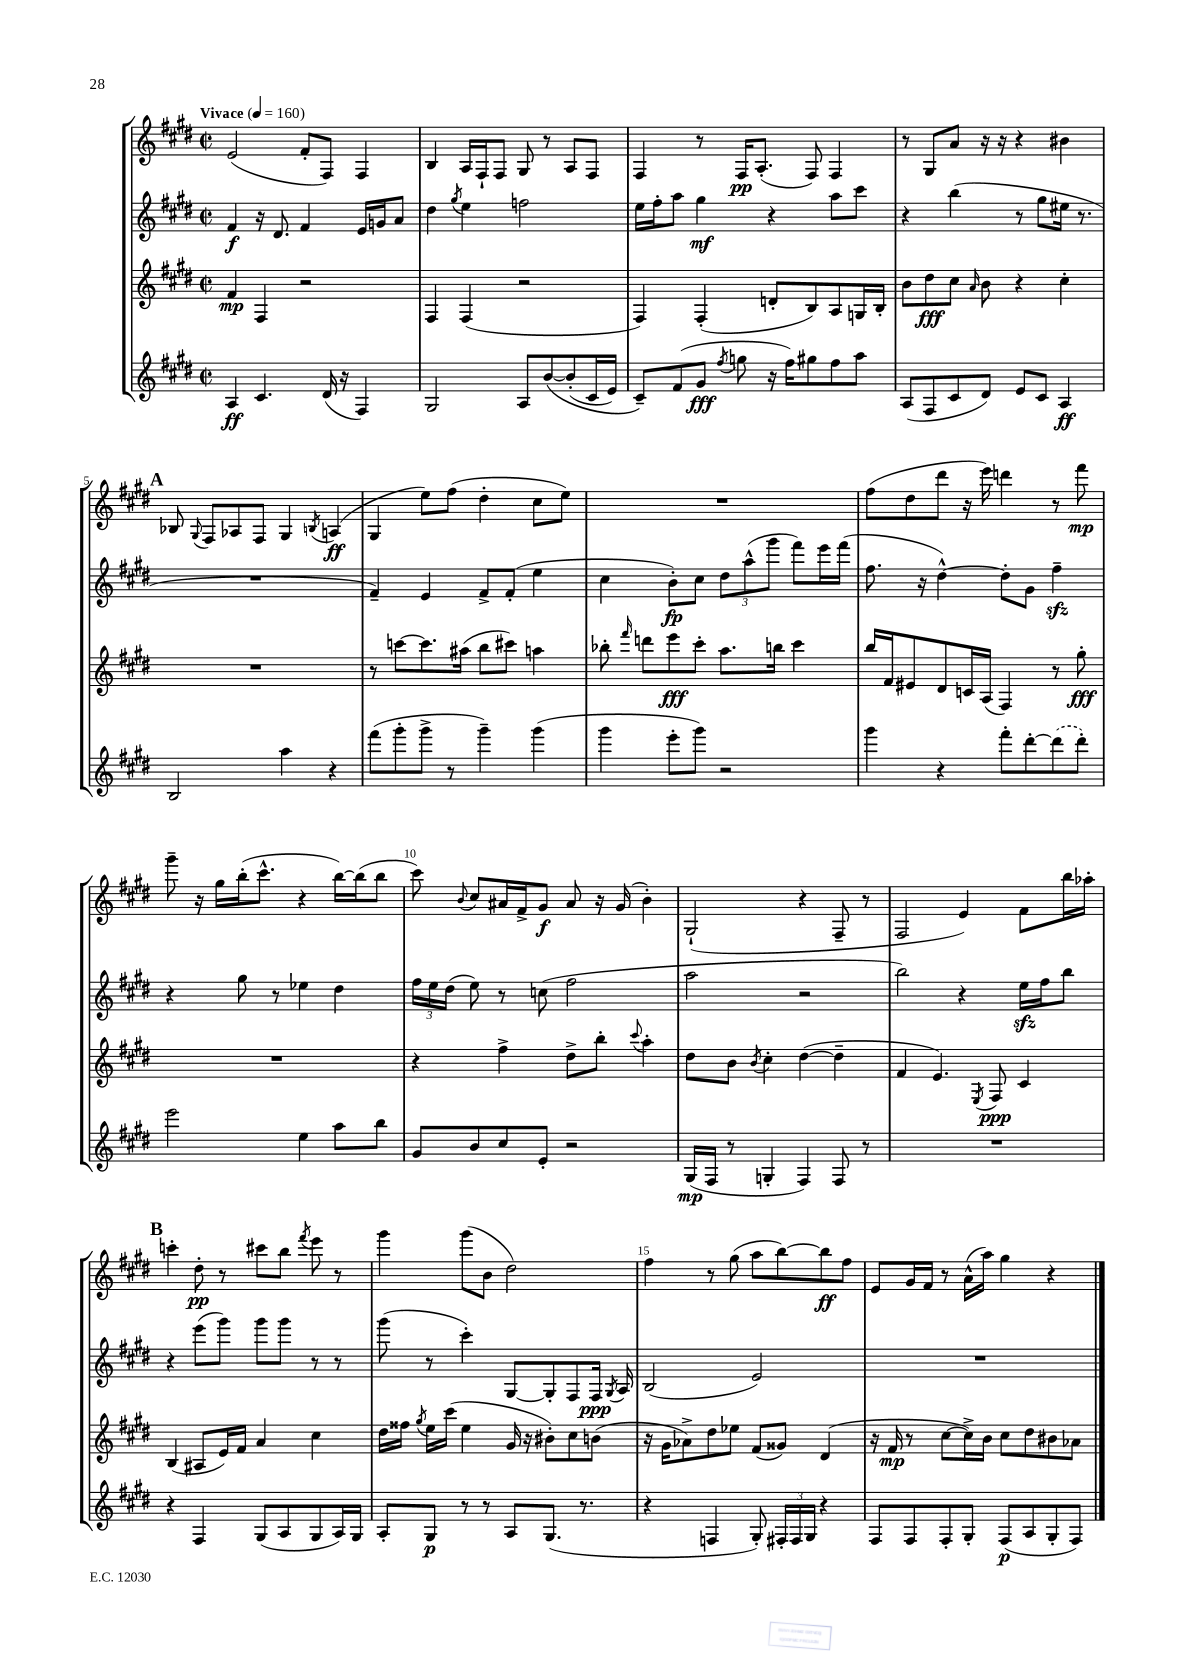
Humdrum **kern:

**kern	**kern	**kern	**kern
*staff4	*staff3	*staff2	*staff1
*clefG2	*clefG2	*clefG2	*clefG2
*k[f#c#g#d#]	*k[f#c#g#d#]	*k[f#c#g#d#]	*k[f#c#g#d#]
*M2/2	*M2/2	*M2/2	*M2/2
*met(c|)	*met(c|)	*met(c|)	*met(c|)
*MM160	*MM160	*MM160	*MM160
4A/	4f#/	4f#/	(2e/
4.c#/	4F#/	16r	.
.	.	8.d#/	.
.	2r	4f#/	8f#'/L
(16d#/	.	.	8F#/J)
16r	.	.	.
4F#/)	.	16e/LL	4F#/
.	.	16g/J	.
.	.	8a/J	.
=	=	=	=
2G#/	4F#/	4dd#\	4B/
.	.	8qgg#/	.
.	(4F#/	4ee\	16A/LL
.	.	.	16F#`/J
.	.	.	8F#/J
8A/L	2r	2ff\	8G#/
&([8b/	.	.	8r
(8b'/]	.	.	8A/L
16c#/L	.	.	8F#/J
16e/JJ)	.	.	.
=	=	=	=
8c#~/L&)	4F#/)	16ee\LL	4F#/
.	.	16ff#'\J	.
(8f#/	.	8aa\J	.
8g#/J	(4F#'/	4gg#\	8r
8qff#/	.	.	.
8gg\	.	.	16F#/LK
.	.	.	(8.A'/J
16r	8d'/L	4r	.
16ff#\LK)	.	.	.
8gg#\	8B/)	.	8F#/)
8ff#\	8A/	8aa\L	4F#/
8aa\J	16G/L	8ccc#\J	.
.	16B'/JJ	.	.
=	=	=	=
(8A/L	8b\L	4r	8r
8F#/	8dd#\	.	8G#/L
8c#/	8cc#\J	(4bb\	8a/J
.	16qqa/	.	.
8d#/J)	8b\	.	16r
.	.	.	16r
8e/L	4r	8r	4r
8c#/J	.	8gg#\L	.
4A/	4cc#'\	16ee#\Jk	4b#\
.	.	8.r	.
=	=	=	=
2B/	1r	1r	8B-/
.	.	.	8qqG#/
.	.	.	8F#/L
.	.	.	8A-/
.	.	.	8F#/J
4aa\	.	.	4G#/
.	.	.	8qB/
4r	.	.	(4A/
=	=	=	=
(8fff#\L	8r	4f#~/)	4G#/
8ggg#'\	[8ccc\L	.	.
8ggg#^\J	8.ccc\]	4e/	8ee\L)
8r	.	.	(8ff#\J
.	(16aa#\Jk	.	.
4ggg#~\)	8bb\L	8f#^/L	4dd#'\
.	8ccc#\J)	(8f#'/J	.
(4ggg#\	4aa\	4ee\	8cc#\L
.	.	.	8ee\J)
=	=	=	=
4ggg#\	8bb-'\	4cc#\	1r
.	16qqfff#/	.	.
.	8ddd\L	.	.
8eee'\L	8eee\	8b'\L)	.
8ggg#\J)	8ccc#'\J	8cc#\J	.
2r	8.aa\L	12dd#\L	.
.	.	(12aa^^\	.
.	.	12ggg#\J	.
.	16bb\Jk	.	.
.	4ccc#\	8fff#\L)	.
.	.	16eee\L	.
.	.	(16fff#\JJ	.
=	=	=	=
4ggg#\	16bb/LL	8.ff#\	(8ff#\L
.	16f#/J	.	.
.	8e#/	.	8dd#\
.	.	16r	.
4r	8d#/	[4dd#^^\)	8ddd#\J
.	16c/L	.	16r
.	(16A/JJ	.	16eee\)
8fff#'\L	4F#/)	8dd#'\]L	4ddd\
[8ddd#'\	.	8g#\J	.
(8ddd#\]	8r	4ff#~\	8r
8ddd#'\J)	8gg#'\	.	8fff#\
=	=	=	=
2eee\	1r	4r	8ggg#~\
.	.	.	16r
.	.	.	16gg#\LL
.	.	8gg#\	(16bb'\J
.	.	.	8.ccc#^^\J
.	.	8r	.
4ee\	.	4ee-\	4r
8aa\L	.	4dd#\	[16bb\LL)
.	.	.	(16bb\]J
8bb\J	.	.	8bb\J
=	=	=	=
8g#/L	4r	24ff#\LL	8ccc#\)
.	.	24ee\	.
.	.	(24dd#\JJ	.
.	.	.	8qqb/
8b/	.	8ee\)	8cc#/L
8cc#/	4ff#^\	8r	16a#/L
.	.	.	16f#^/J
8e'/J	.	(8cc\	8g#/J
2r	8dd#^\L	2ff#\	8a#/
.	8bb'\J	.	16r
.	.	.	(16g#/
.	8qqccc#/	.	.
.	4aa'\	.	4b'\)
=	=	=	=
(16G#/LL	8dd#\L	2aa\	(2G#`/
16F#/JJ	.	.	.
8r	8b\J	.	.
.	8qb/	.	.
4G'/	4cc#'\	.	.
4F#/)	([4dd#\	2r	4r
8F#/	4dd#~\]	.	8F#~/
8r	.	.	8r
=	=	=	=
1r	4f#/	2bb\)	2F#/
.	4.e/)	.	.
.	.	4r	4e/)
.	8qE/	.	.
.	8F#/	.	.
.	4c#/	16ee\LL	8f#\L
.	.	16ff#\J	.
.	.	8bb\J	16bb\L
.	.	.	16aa-'\JJ
=	=	=	=
4r	(4B/	4r	4ccc'\
4F#/	8A#/L	(8eee\L	8dd#'\
.	16e/L)	8ggg#\J)	8r
.	16f#/JJ	.	.
(8G#/L	4a/	8ggg#\L	8ccc#\L
8A/	.	8ggg#\J	8bb\J
.	.	.	8qfff#/
8G#/	4cc#\	8r	8eee\
16A/L)	.	8r	8r
16G#/JJ	.	.	.
=	=	=	=
8A'/L	16dd#\LL	(8ggg#\	4ggg#\
.	16ff##\JJ	.	.
.	8qgg#/	.	.
8G#/J	16ee\LL	8r	.
.	(16ccc#\JJ	.	.
8r	4ee\	4ccc#'\)	(8ggg#\L
8r	.	.	8b\J
8A/L	16g#/	[8G#/L	2dd#\)
.	16r	.	.
(8.G#/J	8b#'\L)	8G#'/]	.
.	8cc#\	8F#/	.
8.r	.	.	.
.	(8b\J	16F#/Jk	.
.	.	8qG#/	.
.	.	16A/	.
=	=	=	=
4r	16r	(2B/	4ff#\
.	16g#\LK	.	.
.	8a-^\)	.	.
4F/	8dd#\	.	8r
.	8ee-\J	.	(8gg#\
8G#'/)	(8f#/L	2e/)	8aa\L
24F#'/LL	8g##/J)	.	[8bb\)
24F#/	.	.	.
24G#/JJ	.	.	.
4r	(4d#/	.	8bb\]
.	.	.	8ff#\J
=	=	=	=
8F#/L	16r	1r	8e/L
.	16f#/	.	.
8F#/	8r	.	16g#/L
.	.	.	16f#/JJ
8F#'/	[8cc#\L	.	8r
8G#'/J	16cc#^\]L)	.	(16a^^\LL
.	16b\JJ	.	16aa\JJ)
(8F#/L	8cc#\L	.	4gg#\
8A/	8dd#\	.	.
8G#'/	8b#\	.	4r
8F#/J)	8a-\J	.	.
==	==	==	==
*-	*-	*-	*-
